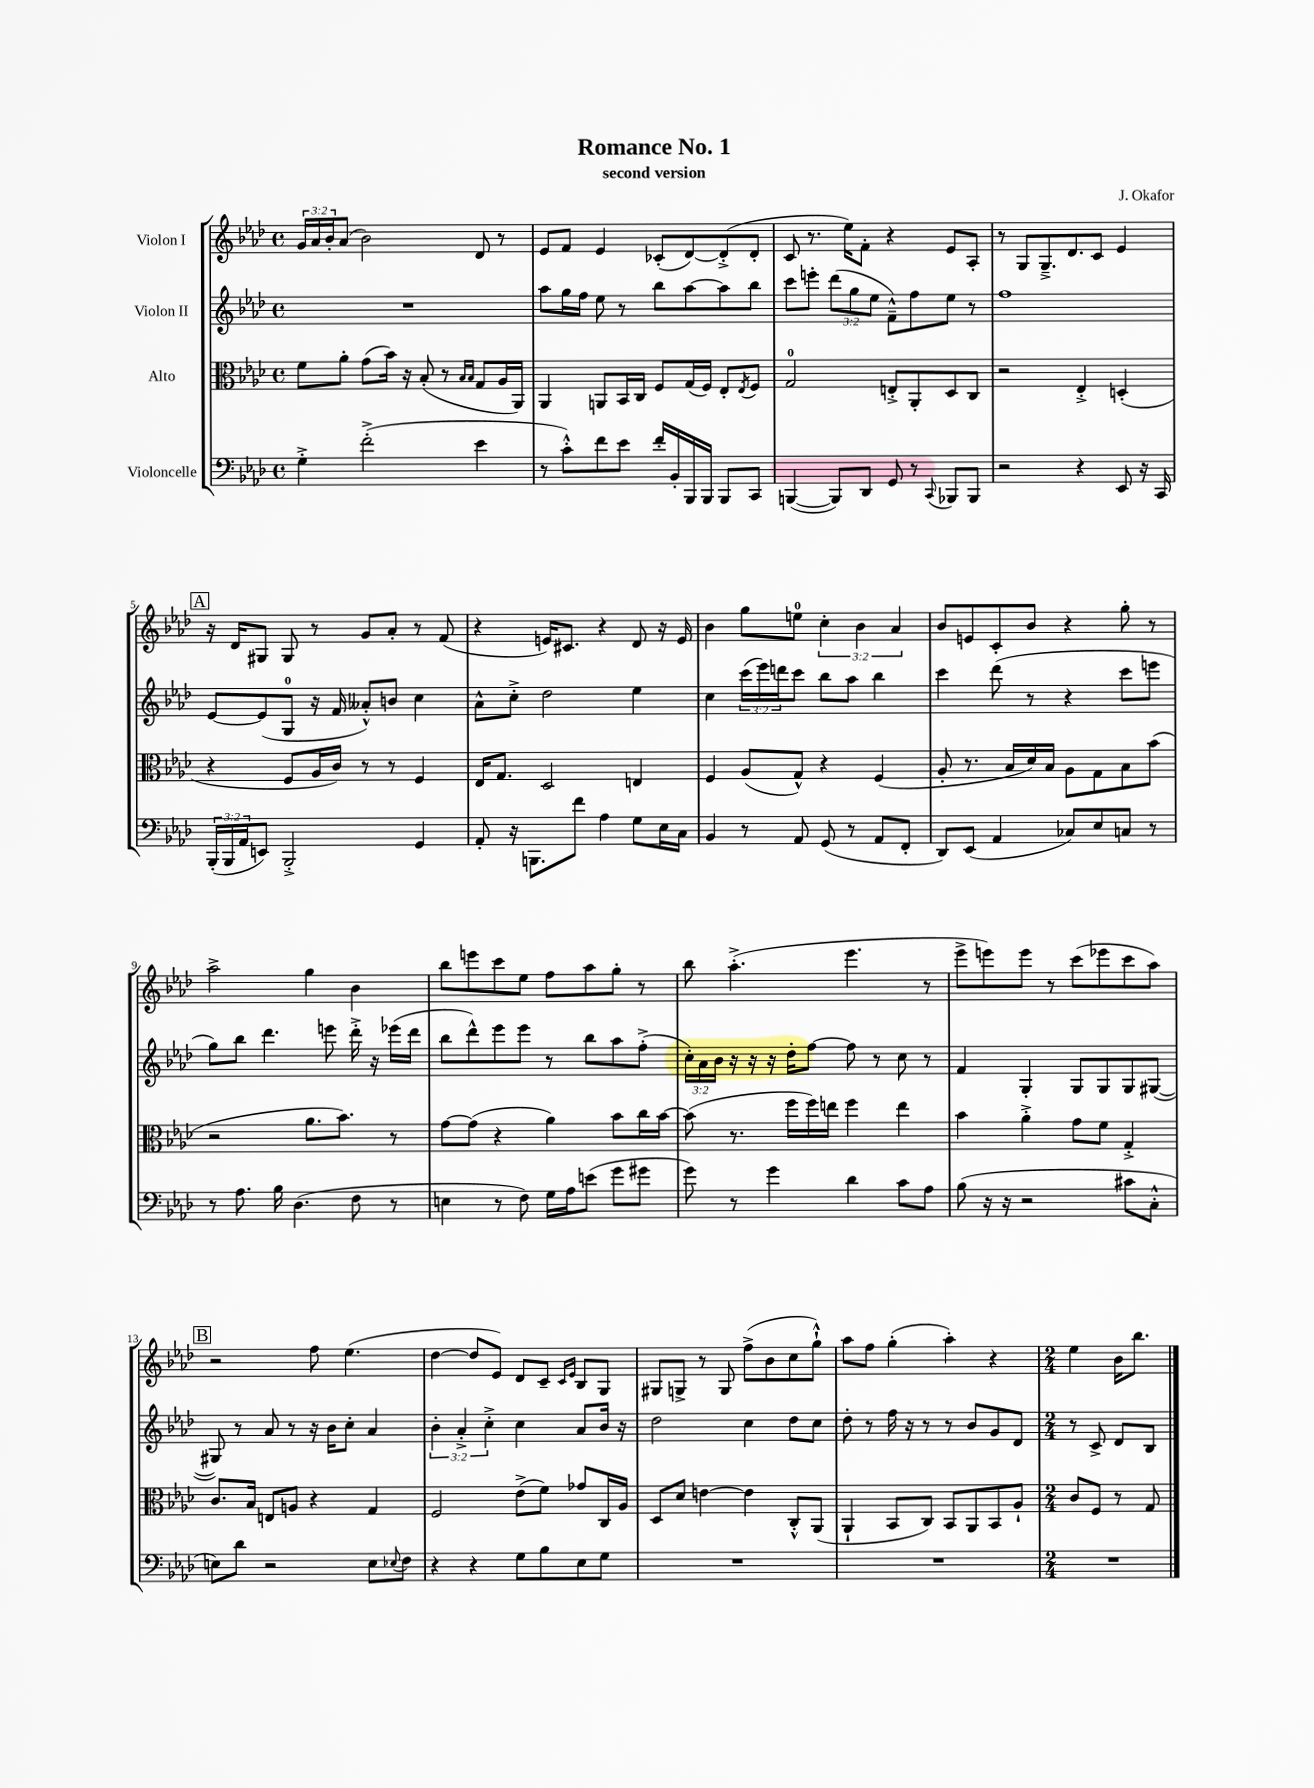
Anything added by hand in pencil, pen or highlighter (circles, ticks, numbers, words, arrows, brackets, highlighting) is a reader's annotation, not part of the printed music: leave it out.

**kern	**kern	**kern	**kern
*part4	*part3	*part2	*part1
*staff4	*staff3	*staff2	*staff1
*I"Violoncelle	*I"Alto	*I"Violon II	*I"Violon I
*clefF4	*clefC3	*clefG2	*clefG2
*k[b-e-a-d-]	*k[b-e-a-d-]	*k[b-e-a-d-]	*k[b-e-a-d-]
*M4/4	*M4/4	*M4/4	*M4/4
*met(c)	*met(c)	*met(c)	*met(c)
=1	=1	=1	=1
4G'^\	8f\L	1r	24g/LL
.	.	.	24a-/
.	.	.	24b-'/J
.	8a-'\J	.	(8a-/J
(2f'^\	(8g\L	.	2b-\)
.	16b-\Jk)	.	.
.	16r	.	.
.	(8B-'/	.	.
.	8r	.	.
.	16qqB-/LL	.	.
.	16qqB-/JJ	.	.
4e-\	8G/L	.	8d-/
.	16A-/L	.	8r
.	16AA-/JJ)	.	.
=2	=2	=2	=2
8r	4AA-/	8aa-\L	8e-/L
8c'^^\L)	.	16gg\L	8f/J
.	.	16ff\JJ	.
8f\	8AAn/L	8ee-\	4e-/
8e-\J	16BB-/L	8r	.
.	16C/JJ	.	.
16f'/LL	8F/L	8bb-\L	(8c-X'/L
16BB-'/	.	.	.
16BBB-/	(16G/L	[8aa-\	[8d-/)
16BBB-/JJ	16F/JJ)	.	.
8BBB-/L	8E-'/L	8aa-\]	(8d-'^/]
.	8qE-/	.	.
8CC/J	8F/J	8bb-\J	8d-'/J
=3	=3	=3	=3
([4BBBn/	2G/	8ccc\L	8c/
.	.	8eeen'\J	8.r
8BBB/L])	.	(12ddd-\L	.
.	.	.	16ee-\KL)
.	.	12gg\	.
8DD-/J	.	.	8f'\J
.	.	12ee-\J	.
8GG/	8En'^/L	8f~^^\L)	4r
8r	8AA-'/	8ff\	.
8qqCC/	.	.	.
8BBB-X/L	8D-/	8ee-\J	8e-/L
8BBB-/J	8C/J	8r	8A-'/J
=4	=4	=4	=4
2r	2r	1ff	8r
.	.	.	8G/L
.	.	.	8.G~^/
.	.	.	8.d-/
4r	4E-'^/	.	.
.	.	.	8c/J
8EE-/	(4Dn'/	.	4e-/
16r	.	.	.
16CC/	.	.	.
!!LO:LB:g=z
!!LO:REH:place=s1:t=A
=5	=5	=5	=5
(24BBB-'/LL	4r	[8e-/L	16r
24BBB-/	.	.	.
.	.	.	16d-/KL
24AA-/J	.	.	.
8EEn/J)	.	(8e-/]	8G#X/J
2BBB-'^/	8F/L	8G/J	8G#/
.	16A-/L	16r	8r
.	16c/JJ)	16f/	.
.	8r	8a--X'^^/L)	8g/L
.	8r	8bn/J	8a-'/J
4GG/	4F/	4cc\	8r
.	.	.	(8f/
=6	=6	=6	=6
8AA-'/	16E-/KL	8a-^^\L	4r
.	8.G/J	.	.
16r	.	8cc'^\J	.
8.BBBn\L	.	.	.
.	2D-/	2dd-\	16en/KL)
.	.	.	8.c#X/J
8f\J	.	.	.
4A-\	.	.	4r
8G\L	4En/	4ee-\	8d-/
16E-\L	.	.	16r
16C\JJ	.	.	16e/
=7	=7	=7	=7
4BB-/	4F/	4cc\	4b-\
8r	(8A-/L	(24ccc\LL	8gg\L
.	.	24eee-\)	.
.	.	24dddn\J	.
8AA-/	8G^^/J)	8ccc\J	8een\J
(8GG/	4r	8bb-\L	6cc'\
8r	.	8aa-\J	.
.	.	.	6b-\
8AA-/L	(4F/	4bb-\	.
.	.	.	6a-/
8FF'/J	.	.	.
=8	=8	=8	=8
8DD-/L)	8A-'/	4ccc\	8b-/L
(8EE-/J	8.r	.	8en/
4AA-/	.	(8ddd-\	8c'/
.	16B-/LL	.	.
.	16d-/)	8r	8b-/J
.	16B-/JJ	.	.
8C-X/L)	8A-\L	4r	4r
8E-/	8G\	.	.
8Cn/J	8B-\	8ccc\L	8gg'\
8r	(8b-\J	8eeen\J	8r
!!LO:LB:g=z
=9	=9	=9	=9
8r	2r	8gg\L)	2aa-^\
8.A-\	.	8bb-\J	.
.	.	4.ddd-\	.
16B-\	.	.	.
(4.D-\	.	.	.
.	8.a-\L	.	4gg\
.	.	8eeen\	.
.	8.b-\J)	.	.
8F\	.	16ddd-'^\	4b-\
.	.	16r	.
8r	8r	(16eee-X\LL	.
.	.	16ddd-\JJ	.
=10	=10	=10	=10
4En\	[8g\L	8bb-\L	8bb-\L
.	(8g\J]	8ddd-^^\)	8eeen\
8r	4r	8eee-\	8ccc\
8F\)	.	8eee-\J	8ee-\J
16G\LL	4a-\)	8r	8ff\L
16A-\J	.	.	.
(8en\J	.	8bb-\L	8aa-\
8g\L	8b-\L	8aa-\	8gg'\J
8g#X\J	16cc\L	(8ff'^\J	8r
.	[16b-\JJ	.	.
=11	=11	=11	=11
8g\)	(8b-\]	24cc'\LL)	8bb-\
.	.	24a-\	.
.	.	24b-\JJ	.
8r	8.r	16r	(4.aa-'^\
.	.	16r	.
4g\	.	16r	.
.	16ff\LL	16dd-'\KL	.
.	16ff\)	[8ff\J	.
.	16een\JJ	.	.
4d-\	4ff\	8ff\]	4.eee-\
.	.	8r	.
8c\L	4ee\	8cc\	.
8A-\J	.	8r	8r
=12	=12	=12	=12
(8B-\	4b-\	4f/	8eee-^\L
16r	.	.	8eeen\)
16r	.	.	.
2r	4a-'^\	4G'/	8eee\J
.	.	.	8r
.	8g\L	8G/L	(8ccc\L
.	8f\J	8G/	8eee-X\
8c#X\L	4G'^/	8G/	8ccc\
8C'^^\J	.	([8G#X/J	8aa-\J)
!!LO:LB:g=z
!!LO:REH:place=s1:t=B
=13	=13	=13	=13
8En\L)	8.c/L	8G#X/])	2r
8d-\J	.	8r	.
.	16B-/Jk	.	.
2r	8En/L	8a-/	.
.	8An/J	8r	.
.	4r	16r	8ff\
.	.	16b-\KL	.
.	.	8cc'\J	(4.ee-\
8E\L	4G/	4a-/	.
8qqE-X/	.	.	.
8F\J	.	.	.
=14	=14	=14	=14
4r	2F/	6b-'\	[4dd-\
.	.	6a-'^/	.
4r	.	.	8dd-/L]
.	.	6cc'^\	.
.	.	.	8e-/J)
8G\L	(8e-^\L	4cc\	8d-/L
8B-\	8f\J)	.	8c~/J
.	.	.	16qqc/LL
.	.	.	16qqe-/JJ
8E-\	8g-X/L	8a-/L	8B-/L
8G\J	16C/L	16b-/Jk	8G/J
.	16A-/JJ	16r	.
=15	=15	=15	=15
1r	8D-/L	2dd-\	8G#X/L
.	8d-/J	.	8Gn^/J
.	[4en\	.	8r
.	.	.	8G/
.	4e\]	4cc\	(8ff^\L
.	.	.	8b-\
.	8C'^^/L	8dd-\L	8cc\
.	(8AA-/J	8cc\J	8gg`^^\J)
=16	=16	=16	=16
1r	4AA-`/	8dd-'\	8aa-\L
.	.	8r	8ff\J
.	8BB-/L	16ff\	(4gg'\
.	.	16r	.
.	8C/J)	8r	.
.	8BB-/L	8r	4aa-'\)
.	8AA-/	8b-/L	.
.	8BB-/	8g/	4r
.	8A-`/J	8d-/J	.
=17	=17	=17	=17
*M2/4	*M2/4	*M2/4	*M2/4
2r	8c/L	8r	4ee-\
.	8F/J	8c^/	.
.	8r	8d-/L	16b-\KL
.	.	.	8.bb-\J
.	8G/	8B-/J	.
==	==	==	==
*-	*-	*-	*-
